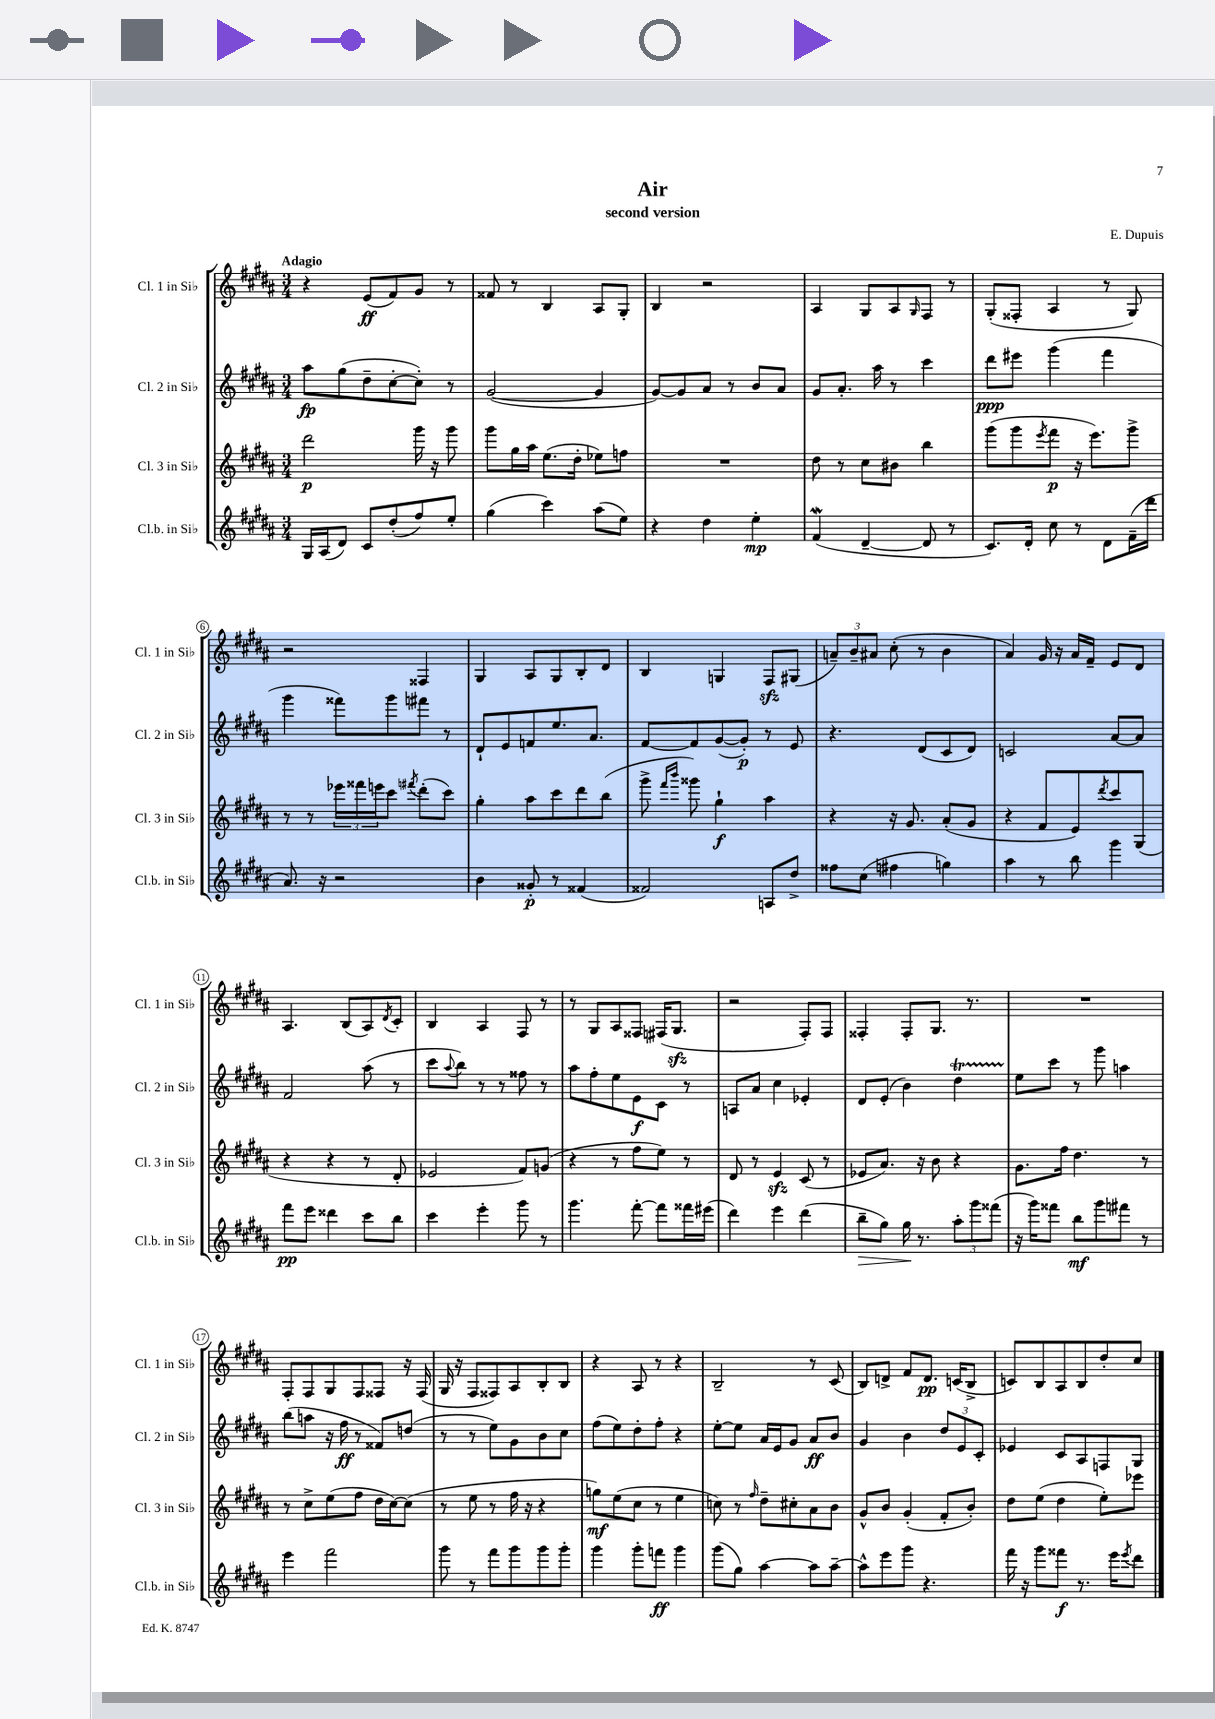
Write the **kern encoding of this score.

**kern	**dynam	**kern	**dynam	**kern	**dynam	**kern	**dynam
*part4	*part4	*part3	*part3	*part2	*part2	*part1	*part1
*staff4	*staff4	*staff3	*staff3	*staff2	*staff2	*staff1	*staff1
*I"Cl.b. in Si♭	*	*I"Cl. 3 in Si♭	*	*I"Cl. 2 in Si♭	*	*I"Cl. 1 in Si♭	*
*I'Cl.b. in Si♭	*	*I'Cl. 3 in Si♭	*	*I'Cl. 2 in Si♭	*	*I'Cl. 1 in Si♭	*
*clefG2	*	*clefG2	*	*clefG2	*	*clefG2	*
*k[f#c#g#d#a#]	*	*k[f#c#g#d#a#]	*	*k[f#c#g#d#a#]	*	*k[f#c#g#d#a#]	*
*M3/4	*	*M3/4	*	*M3/4	*	*M3/4	*
=1	=1	=1	=1	=1	=1	=1	=1
!	!	!	!	!	!	!LO:TX:a:B:t=Adagio	!
16G#/LL	.	2ddd#\	p	8aa#\L	fp	4r	.
(16A#/J	.	.	.	.	.	.	.
8d#/J)	.	.	.	(8gg#\	.	.	.
8c#/L	.	.	.	8dd#~\	.	(8e/L	ff
(8dd#'/	.	.	.	[8cc#'\	.	8f#/)	.
8ff#/)	.	16ggg#\	.	8cc#'\J])	.	8g#/J	.
.	.	16r	.	.	.	.	.
8ee'/J	.	8ggg#\	.	8r	.	8r	.
=2	=2	=2	=2	=2	=2	=2	=2
(4gg#\	.	8ggg#\L	.	([2g#/	.	8f##X/	.
.	.	16gg#\L	.	.	.	8r	.
.	.	16aa#\JJ	.	.	.	.	.
4ccc#\)	.	(8.ee\L	.	.	.	4B/	.
.	.	16dd#'\Jk	.	.	.	.	.
(8aa#\L	.	8ee-X\L)	.	4g#/]	.	8A#/L	.
8ee\J)	.	8ffn\J	.	.	.	8G#'/J	.
=3	=3	=3	=3	=3	=3	=3	=3
4r	.	2.r	.	[8g#/L)	.	4B/	.
.	.	.	.	8g#/]	.	.	.
4dd#\	.	.	.	8a#/J	.	2r	.
.	.	.	.	8r	.	.	.
4ee'\	mp	.	.	8b/L	.	.	.
.	.	.	.	8a#/J	.	.	.
=4	=4	=4	=4	=4	=4	=4	=4
(4f#W/	.	8dd#\	.	8g#/L	.	4A#/	.
.	.	8r	.	8.a#'/J	.	.	.
[4d#~/	.	8cc#\L	.	.	.	8G#/L	.
.	.	.	.	16aa#\	.	.	.
.	.	8b#X\J	.	8r	.	8A#/	.
.	.	.	.	.	.	16qqG#/	.
8d#/]	.	4bb\	.	4ccc#\	.	8F#/J	.
8r	.	.	.	.	.	8r	.
=5	=5	=5	=5	=5	=5	=5	=5
8.c#/L)	.	(8ggg#\L	.	8ddd#\L	ppp	(8G#'/L	.
.	.	8ggg#\	.	8eee#X\J	.	8F##X'/J	.
16d#'/Jk	.	.	.	.	.	.	.
.	.	8qeee/	.	.	.	.	.
8cc#\	.	8fff#\J	p	(4ggg#\	.	4A#/	.
8r	.	16r	.	.	.	.	.
.	.	8.eee\L)	.	.	.	.	.
8d#\L	.	.	.	4fff#\	.	8r	.
(16f#~\L	.	8ggg#^\J	.	.	.	8G#/)	.
16ddd#\JJ	.	.	.	.	.	.	.
!!LO:LB:g=z
=6	=6	=6	=6	=6	=6	=6	=6
8.a#/)	.	8r	.	4ggg#\	.	2r	.
.	.	8r	.	.	.	.	.
16r	.	.	.	.	.	.	.
2r	.	24eee-X\LL	.	8fff##X\L)	.	.	.
.	.	24fff##X\	.	.	.	.	.
.	.	24eeen\J	.	.	.	.	.
.	.	8ccc#\J	.	8ggg#\	.	.	.
.	.	8qfff#X/	.	.	.	.	.
.	.	(8ddd#'\L	.	8fff#X\J	.	4F##X/	.
.	.	8ccc#\J)	.	8r	.	.	.
=7	=7	=7	=7	=7	=7	=7	=7
4b\	.	4gg#'\	.	8d#`/L	.	4G#/	.
.	.	.	.	8e/	.	.	.
8g##X'/	p	8aa#\L	.	8fn/	.	8A#/L	.
8r	.	8ccc#\	.	8.ee/	.	8G#/	.
(4f##X/	.	8ddd#\	.	.	.	8B'/	.
.	.	.	.	8.a#/J	.	.	.
.	.	(8bb\J	.	.	.	8d#/J	.
=8	=8	=8	=8	=8	=8	=8	=8
2f##X/)	.	8ggg#^\	.	[8f#/L	.	4B/	.
.	.	16qqfff#/LL	.	.	.	.	.
.	.	16qqbbb/JJ	.	.	.	.	.
.	.	8ggg##X\)	.	8f#/]	.	.	.
.	.	4gg#`\	f	([8g#/	.	4Gn/	.
.	.	.	.	8g#'/J])	p	.	.
8An/L	.	4aa#\	.	8r	.	8F#zz/L	.
8dd#^/J	.	.	.	8e/	.	(8G#X/J	.
=9	=9	=9	=9	=9	=9	=9	=9
8ff##X\L	.	4r	.	4.r	.	12an~/L)	.
.	.	.	.	.	.	12b~/	.
(8cc#\J	.	.	.	.	.	.	.
.	.	.	.	.	.	12a#X/J	.
4ff#X\	.	16r	.	.	.	(8cc#'\	.
.	.	8.g#/	.	.	.	.	.
.	.	.	.	(8d#/L	.	8r	.
4ggn\)	.	(8a#'/L	.	8c#/	.	4b\	.
.	.	8g#/J	.	8d#/J)	.	.	.
=10	=10	=10	=10	=10	=10	=10	=10
4aa#\	.	4r	.	2cn/	.	4a#/)	.
8r	.	8f#/L	.	.	.	16g#/	.
.	.	.	.	.	.	16r	.
8bb\	.	8e/)	.	.	.	16a#/LL	.
.	.	.	.	.	.	16f#~/JJ	.
.	.	8qddd#/	.	.	.	.	.
4ggg#\	.	8ccc#/	.	[8a#/L	.	8e/L	.
.	.	(8G#/J	.	8a#/J]	.	8d#/J	.
!!LO:LB:g=z
=11	=11	=11	=11	=11	=11	=11	=11
8fff#\L	pp	4r	.	2f#/	.	4.A#/	.
8eee\J	.	.	.	.	.	.	.
4ddd##X\	.	4r	.	.	.	.	.
.	.	.	.	.	.	(8B/L	.
8ccc#\L	.	8r	.	(8aa#\	.	8A#/)	.
.	.	.	.	.	.	8qd#/	.
8bb\J	.	8d#'/	.	8r	.	8c#'/J	.
=12	=12	=12	=12	=12	=12	=12	=12
4ccc#\	.	2e-X/	.	8ccc#\L	.	4B/	.
.	.	.	.	8qqaa#/	.	.	.
.	.	.	.	8bb\J)	.	.	.
4eee'\	.	.	.	8r	.	4A#/	.
.	.	.	.	8r	.	.	.
8ggg#\	.	8f#/L)	.	8ff##X\	.	8F#/	.
8r	.	(8gn/J	.	8r	.	8r	.
=13	=13	=13	=13	=13	=13	=13	=13
4.ggg#\	.	4r	.	8aa#\L	.	8r	.
.	.	.	.	8ff#'\	.	8G#/L	.
.	.	8r	.	8ee\	.	8A#/	.
[8fff#'\	.	8ff#\L	.	8e\	f	8F##X/J	.
8fff#\L]	.	8ee\J)	.	8c#\J	.	(16F#X/KL	.
.	.	.	.	.	.	8.G#zz/J	.
16fff##X\L	.	8r	.	8r	.	.	.
(16eee#X\JJ	.	.	.	.	.	.	.
=14	=14	=14	=14	=14	=14	=14	=14
4ddd#\)	.	8d#/	.	8An/L	.	2r	.
.	.	8r	.	8a#/J	.	.	.
4eee\	.	4ezz/	.	4cc#\	.	.	.
(4ddd#\	.	(8c#/	.	4e-X'/	.	8F#'/L)	.
.	.	8r	.	.	.	8F#/J	.
=15	=15	=15	=15	=15	=15	=15	=15
!	!LO:HP:b	!	!	!	!	!	!
8bb~\L	>	8e-X/L	.	8d#/L	.	4F##X'/	.
8gg#\J)	.	8.a#/J)	.	(8e'/J	.	.	.
16gg#\	.	.	.	4b\)	.	8F##'/L	.
8.r	]	16r	.	.	.	.	.
.	.	8b\	.	.	.	8.G#/J	.
12aa#'\L	.	4r	.	4dd#t\	.	.	.
.	.	.	.	.	.	8.r	.
12ggg#\	.	.	.	.	.	.	.
(12fff##X\J	.	.	.	.	.	.	.
=16	=16	=16	=16	=16	=16	=16	=16
16r	.	8.g#\L	.	8ee\L	.	2.r	.
16ggg#\KL)	.	.	.	.	.	.	.
8fff##X\J	.	.	.	8ccc#\J	.	.	.
.	.	16ff#\Jk	.	.	.	.	.
8bb\L	mf	4.dd#\	.	8r	.	.	.
8ggg#\	.	.	.	8ggg#\	.	.	.
8fff#X\J	.	.	.	4aan\	.	.	.
8r	.	8r	.	.	.	.	.
!!LO:LB:g=z
=17	=17	=17	=17	=17	=17	=17	=17
4eee\	.	8r	.	(8bb\L	.	8F#'/L	.
.	.	8cc#^\L	.	8aan\J	.	8F#/	.
2fff#\	.	(8ee\	.	16r	.	8G#/	.
.	.	.	.	16ff#\	ff	.	.
.	.	8ff#\J	.	8r	.	8F#/	.
.	.	16dd#\LL	.	8f##X/L)	.	8F##X/J	.
.	.	[16cc#\J)	.	.	.	.	.
.	.	(8cc#\J]	.	(8ddn/J	.	16r	.
.	.	.	.	.	.	(16F##/	.
=18	=18	=18	=18	=18	=18	=18	=18
8ggg#\	.	8r	.	8r	.	16G#/	.
.	.	.	.	.	.	16r	.
8r	.	8ee\	.	8r	.	8F#/L	.
8fff#\L	.	8r	.	8ee\L)	.	8F##X/)	.
8ggg#\	.	16ff#\	.	8g#\	.	8A#/	.
.	.	16r	.	.	.	.	.
8ggg#\	.	4r	.	8b\	.	8B'/	.
8ggg#'\J	.	.	.	8cc#\J	.	8B/J	.
=19	=19	=19	=19	=19	=19	=19	=19
4ggg#\	.	8ggn\L)	mf	(8ff#\L	.	4r	.
.	.	(8ee\	.	8ee\)	.	.	.
8ggg#'\L	.	8cc#\J	.	8dd#'\	.	8A#/	.
8fffn\J	ff	8r	.	8ff#'\J	.	8r	.
4ggg#\	.	4ee\	.	4r	.	4r	.
=20	=20	=20	=20	=20	=20	=20	=20
(8ggg#\L	.	8ccn\)	.	[8ee'\L	.	2B~/	.
8gg#\J)	.	8r	.	8ee\J]	.	.	.
.	.	16qqff#/	.	.	.	.	.
[4aa#\	.	8dd#~\L	.	16a#/LL	.	.	.
.	.	.	.	16e/J	.	.	.
.	.	8cc#X'\	.	8g#/J	.	.	.
8aa#\L]	.	8a#\	.	8a#/L	ff	8r	.
[8aa#~\J	.	8b\J	.	8b/J	.	(8c#/	.
=21	=21	=21	=21	=21	=21	=21	=21
8aa#^^\L]	.	8g#^^/L	.	4g#/	.	8B/L)	.
8eee\	.	8b/J	.	.	.	8dn^/J	.
8ggg#\J	.	(4g#'/	.	4b\	.	8f#/L	.
4.r	.	.	.	.	.	8.d/J	pp
.	.	8f#'/L	.	12dd#/L	.	.	.
.	.	.	.	.	.	(16cn/KL	.
.	.	.	.	12e/	.	.	.
.	.	8b'/J)	.	.	.	8B^/J	.
.	.	.	.	12c#'/J	.	.	.
=22	=22	=22	=22	=22	=22	=22	=22
16fff#\	.	8dd#\L	.	4e-X/	.	8cn/L)	.
16r	.	.	.	.	.	.	.
8ggg#\L	.	(8ee\J	.	.	.	8B/	.
8fff##X\J	f	4dd#\	.	8c#/L	.	8A#/	.
8.r	.	.	.	8A#/	.	8B/	.
.	.	8ee'\L)	.	8Fn/	.	8dd#'/	.
16eee\KL	.	.	.	.	.	.	.
8qeee/	.	.	.	.	.	.	.
8ddd#\J	.	8eee-X\J	.	8G#/J	.	8cc#/J	.
==	==	==	==	==	==	==	==
*-	*-	*-	*-	*-	*-	*-	*-
